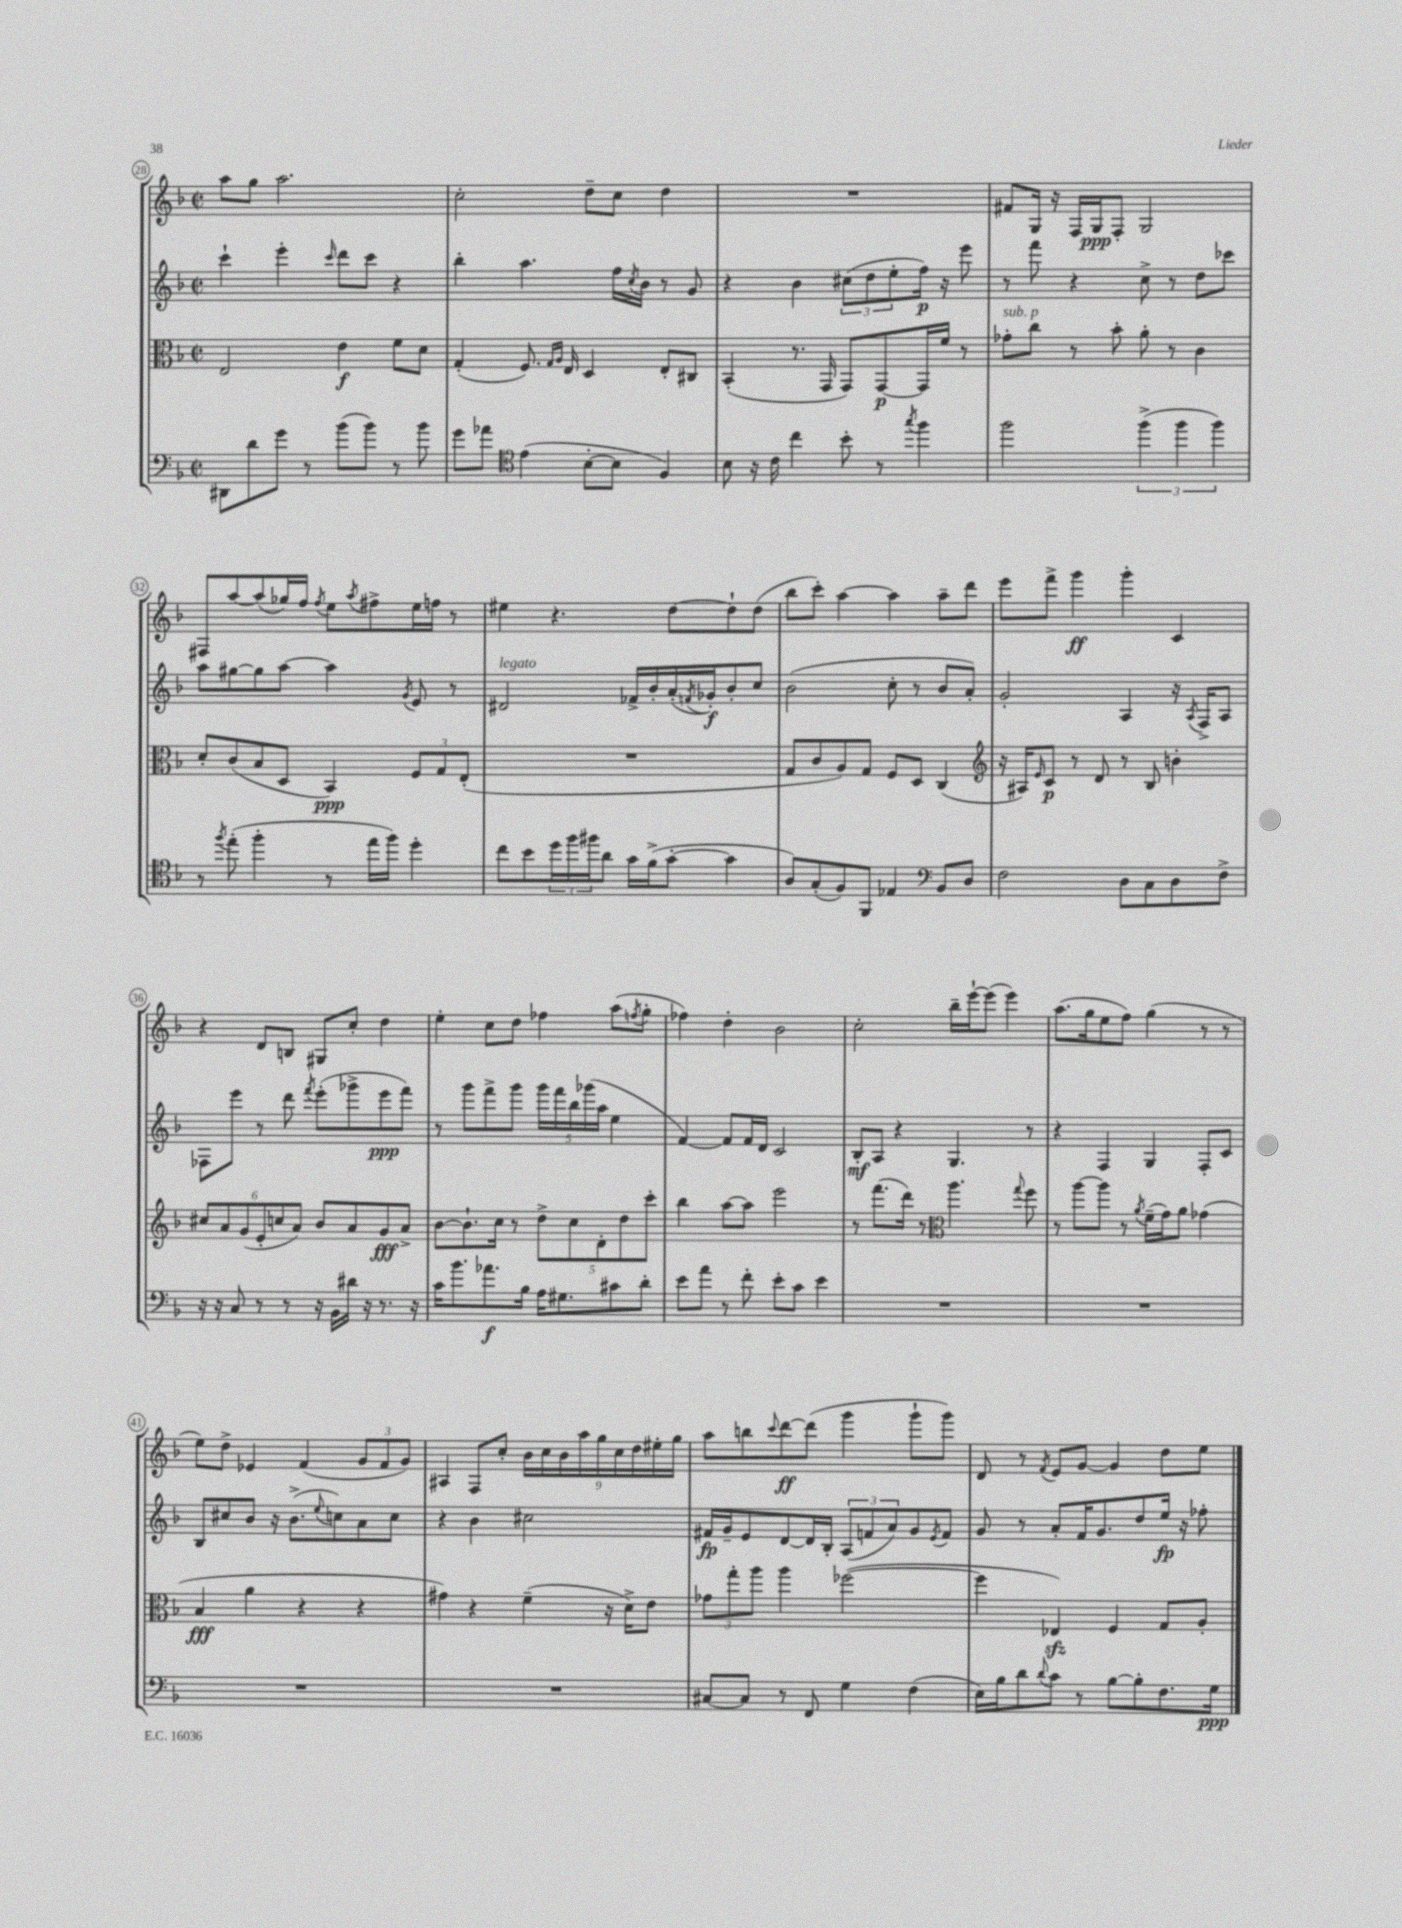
<<
\new StaffGroup <<
\new Staff = "s0" {
    \clef treble \key f \major \defaultTimeSignature \time 2/2
    a''8 g''8 a''2. |
    c''2-. d''8-- c''8 d''4 |
    R1 |
    fis'8 g16 r16 f16 g16\ppp f8-. g2 |
    fis8 a''8~ a''8( ges''16) f''16 \acciaccatura { f''8 } e''8 \acciaccatura { a''8 } fis''8-> e''16 f''16 r8 |
    eis''4 r4. d''8~ d''8-! d''8( |
    bes''8 c'''8-.) a''4~ a''4 a''8-- d'''8 |
    e'''8 f'''8-> g'''4\ff g'''4-. c'4 |
    r4 d'8 b8 gis8 c''8-. d''4 |
    e''4-. c''8 d''8 fes''4 a''8( \acciaccatura { f''8 } g''8-. |
    fes''4) d''4-. bes'2 |
    c''2-. bes''16-- e'''16~-! e'''8( e'''4) |
    a''8.( g''16 e''8 f''8) g''4( r8 r8 |
    e''8) d''8-> ees'4 f'4( \tuplet 3/2 { g'8 f'8 g'8) } |
    ais4 f8 c''8-. \tuplet 9/8 { bes'16 c''16 bes'16 a''16 g''16 c''16 d''16 eis''16-. g''16 } |
    a''8 b''8 \appoggiatura { c'''8 } d'''8~\ff d'''8( g'''4 g'''8-! g'''8) |
    d'8 r8 \acciaccatura { f'8 } e'8 g'8~ g'4 d''8 e''8 \bar "|." |
}
\new Staff = "s1" {
    \clef treble \key f \major \defaultTimeSignature \time 2/2
    c'''4-! e'''4-. \grace { c'''16 } d'''8 c'''8 r4 |
    bes''4-. a''4. f''16 \acciaccatura { c''8 } bes'16 r8 g'8 |
    r4 bes'4 \tuplet 3/2 { cis''8( d''8 e''8-. } f''16\p) r16 e'''8 |
    r8 f'''8 r4 c''8-> r8 d''8 ces'''8 |
    a''8 gis''8~ gis''8 a''8~ a''4 \acciaccatura { g'8 } e'8 r8 |
    dis'2^\markup { \italic "legato" } fes'16-> bes'16-. a'16-.( \acciaccatura { f'8 } ges'16-.\f) bes'8-. c''8 |
    bes'2( c''8-. r8 bes'8 a'8-.) |
    g'2-. a4 r16 \acciaccatura { a8 } f16-> a8 |
    fes8 e'''8 r8 d'''8 \acciaccatura { f'''8 } e'''8-.( ges'''8-> e'''8\ppp f'''8) |
    r8 g'''8 f'''8-> g'''8 \tuplet 5/4 { g'''16 f'''16 bes''16 ges'''16( a''16 } e''4 |
    f'4~) f'8 f'16 d'16 c'2 |
    bes8-.\mf a8 r4 g4. r8 |
    r4 f4 g4 f8-. c'8 |
    bes8 cis''8 bes'8 r16 bes'8.->( \appoggiatura { e''8 } c''8) a'8 c''8 |
    r4 bes'4 cis''2 |
    fis'16\fp g'16-- e'8 d'8~ d'16 bes16-. \tuplet 3/2 { a8( f'8 a'8) } g'8 \acciaccatura { e'8 } f'8 |
    g'8 r8 a'8-. f'16 g'8. d''8 e''16\fp r16 fes''8-. \bar "|." |
}
\new Staff = "s2" {
    \clef alto \key f \major \defaultTimeSignature \time 2/2
    e2 e'4\f f'8 d'8 |
    g4-.( f8.) \grace { g16 a16 } e16 d4 e8-. cis8 |
    bes,4-.( r8. g,16 g,8) g,8~\p g,16 f'16 r8 |
    ges'8-.^\markup { \italic "sub. p" } c''8 r8 bes'8-. a'8-. r8 c'4 |
    d'8-. c'8( bes8 d8 bes,4\ppp) \tuplet 3/2 { f8 g8 e8-.( } |
    R1 |
    g8 c'8 a8) g8 f8 d8 c4( |
    \clef treble r16 ais16) \grace { e'16 } c'8\p r8 d'8 r8 bes8 b'4-. |
    \tuplet 6/4 { cis''8 a'8 g'8( e'8-. c''8 a'8) } bes'8 a'8 g'8\fff a'8-> |
    bes'8~ bes'8.-! c''16 r8 \tuplet 5/4 { d''8-> c''8 d'8-. d''8 c'''8-. } |
    bes''4 a''8~ a''8 e'''2 |
    r8 f'''8.( d'''16) r8 \clef alto a''4. \appoggiatura { g''8 } f''8 |
    r8 a''8~ a''8 r8 \acciaccatura { a'8 } f'16--( g'16) a'8 ges'4( |
    bes4\fff a'4 r4 r4 |
    gis'4) r4 f'4--( r16 d'16->) e'8 |
    \tuplet 3/2 { ges'8 g''8-. a''8 } a''4 fes''2~( |
    fes''4 ees4\sfz) f4 g8 a8-. \bar "|." |
}
\new Staff = "s3" {
    \clef bass \key f \major \defaultTimeSignature \time 2/2
    dis,8 d'8 g'8 r8 bes'8( bes'8) r8 bes'8 |
    g'8 aes'8 \clef tenor e'4( bes8~-. bes8 f4) |
    bes8 r16 c'16 c''4 bes'8-. r8 \acciaccatura { g''8 } f''4 |
    f''2 \tuplet 3/2 { f''4->( f''4 f''4) } |
    r8 \acciaccatura { f''8 } e''8-.( f''4-. r8 e''16 f''16) d''4-. |
    c''8 bes'8 \tuplet 3/2 { d''16 f''16 fis''16 } a'8 g'16 f'16->( g'8~-. g'4 |
    a8) g8-.( f8) f,8 ees4 \clef bass bes,8 d8 |
    f2 d8 c8 d8 f8-> |
    r16 r16 c8 r8 r8 r16 bes,16 dis'16 r16 r8. r16 |
    c'16 bes'8. aes'8.\f bes16 a16 gis8. cis'8 d'8-. |
    e'8 a'8 r8 f'8-. e'8-. c'8 e'4 |
    R1 |
    R1 |
    R1 |
    R1 |
    cis8~ cis8 r8 f,8 g4 f4( |
    e16) bes16 d'8 \appoggiatura { d'8 } c'8 r8 bes8~ bes8-. f8. g16\ppp \bar "|." |
}
>>
>>
\layout { \context { \Score currentBarNumber = #28 \override BarNumber.stencil = #(make-stencil-circler 0.1 0.3 ly:text-interface::print) } }
